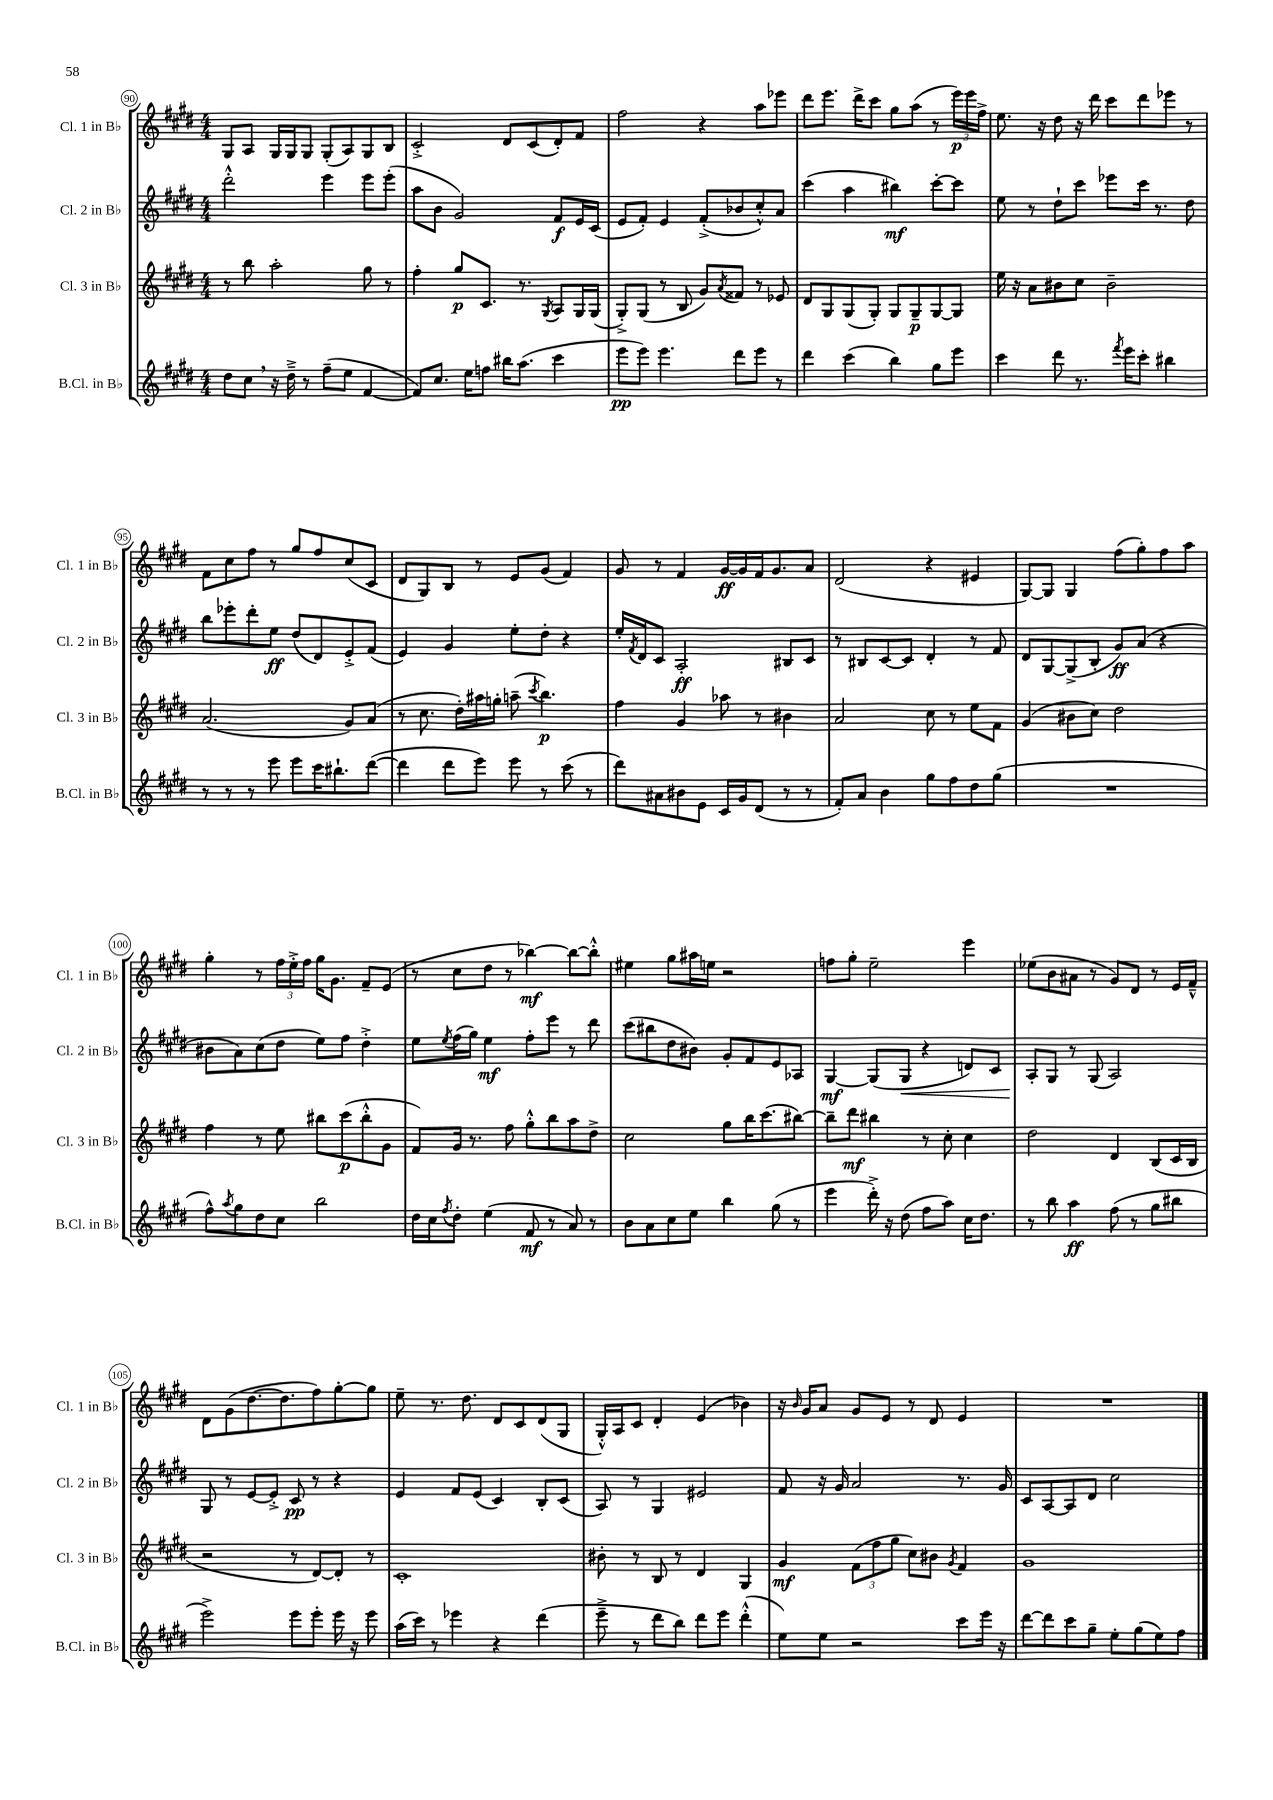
<<
\new StaffGroup <<
\new Staff = "s0" \with { instrumentName = "Cl. 1 in Bb" shortInstrumentName = "Cl. 1 in Bb" } {
    \clef treble \key e \major \numericTimeSignature \time 4/4
    gis8 a8 gis16 gis16 gis8 gis8-.( a8) gis8 b8 |
    cis'2-.-> dis'8 cis'8( dis'8-.) fis'8 |
    fis''2 r4 a''8 ees'''8 |
    dis'''8 e'''8. dis'''16-> cis'''8 gis''8 a''8( r8 \tuplet 3/2 { e'''16\p) e'''16 fis''16-> } |
    e''8. r16 dis''8 r16 dis'''16 cis'''8 dis'''8 ees'''8 r8 |
    fis'8 cis''8 fis''8 r8 gis''8 fis''8 cis''8( cis'8 |
    dis'8 gis8) b8 r8 e'8 gis'8( fis'4) |
    gis'8 r8 fis'4 gis'16~\ff gis'16 fis'16 gis'8. a'8 |
    dis'2( r4 eis'4 |
    gis8~) gis8 gis4 fis''8( gis''8-.) fis''8 a''8 |
    gis''4-. r8 \tuplet 3/2 { fis''16 e''16-.-> fis''16 } gis''16 gis'8. fis'8-- e'8( |
    r8 cis''8 dis''8 r8 bes''4~\mf) bes''8~ bes''8-.-^ |
    eis''4 gis''8 ais''16 e''16 r2 |
    f''8 gis''8-. e''2-- e'''4 |
    ees''8( b'8 ais'8 r8 gis'8) dis'8 r8 e'16 fis'16---^ |
    dis'8 gis'8( dis''8.~ dis''8. fis''8) gis''8~-. gis''8 |
    e''8-- r8. dis''8. dis'8 cis'8 dis'8( gis8 |
    gis16-.-^) a16 cis'8 dis'4-. e'4( bes'4) |
    r16 \grace { b'16 } gis'16 a'8 gis'8 e'8 r8 dis'8 e'4 |
    R1 \bar "|." |
}
\new Staff = "s1" \with { instrumentName = "Cl. 2 in Bb" shortInstrumentName = "Cl. 2 in Bb" } {
    \clef treble \key e \major \numericTimeSignature \time 4/4
    dis'''2-.-^ e'''4 e'''8 e'''8-.( |
    a''8 b'8 gis'2) fis'8\f e'16 cis'16( |
    e'8 fis'8-.) e'4 fis'8-.->( bes'8 cis''8-.-^) a'8 |
    cis'''4( a''4 bis''4\mf) cis'''8~-. cis'''8 |
    e''8 r8 dis''8-! cis'''8 ees'''8 cis'''16 r8. dis''8 |
    b''8 ees'''8-. dis'''8-. e''8\ff dis''8( dis'8) e'8-.-> fis'8( |
    e'4) gis'4 e''8-. dis''8-. r4 |
    e''16-. \acciaccatura { fis'8 } dis'16 cis'8 a2-.\ff bis8 cis'8 |
    r8 bis8 cis'8~ cis'8 dis'4-. r8 fis'8 |
    dis'8 gis8~ gis8->( b8-. gis'8\ff) a'8( r4 |
    bis'8 a'8) cis''8( dis''8 e''8) fis''8 dis''4-.-> |
    e''8 \acciaccatura { e''8 } fis''16( gis''16) e''4\mf fis''8-. e'''8 r8 dis'''8 |
    cis'''8( bis''8 dis''8 bis'8) gis'8-. fis'8 e'8 aes8 |
    gis4~\mf gis8( gis8\< r4 d'8) cis'8 |
    a8-.\! gis8 r8 gis8( a2) |
    gis8 r8 e'8~ e'8-.-> cis'8\pp r8 r4 |
    e'4 fis'8 e'8( cis'4) b8-. cis'8( |
    a8) r8 gis4 eis'2 |
    fis'8 r16 gis'16 a'2 r8. gis'16 |
    cis'8 a8~ a8 dis'8 cis''2 \bar "|." |
}
\new Staff = "s2" \with { instrumentName = "Cl. 3 in Bb" shortInstrumentName = "Cl. 3 in Bb" } {
    \clef treble \key e \major \numericTimeSignature \time 4/4
    r8 b''8 a''2-. gis''8 r8 |
    fis''4-. gis''8\p cis'8. r8. \acciaccatura { gis8 } a8 gis16 gis16( |
    gis8-.->) gis8( r8 b8 gis'8) \acciaccatura { a'8 } fisis'8 r8 ees'8 |
    dis'8 gis8 gis8( gis8-.) gis8 gis8--\p gis8~ gis8 |
    e''16 r16 a'8 bis'8 cis''8 bis'2-- |
    a'2.( gis'8) a'8( |
    r8 cis''8. dis''16-.) ais''16 g''16-. a''8--( \acciaccatura { cis'''8 } b''4.\p) |
    fis''4 gis'4 aes''8 r8 bis'4 |
    a'2 cis''8 r8 e''8 fis'8 |
    gis'4( bis'8 cis''8) dis''2 |
    fis''4 r8 e''8 bis''8 cis'''8\p( bis''8-.-^ gis'8 |
    fis'8) gis'16 r8. fis''8 gis''8-.-^ b''8 a''8 dis''8-> |
    cis''2 gis''8 b''16 cis'''8.( bis''8~) |
    bis''8-- dis'''8\mf bis''4 r8 cis''8-. cis''4 |
    dis''2 dis'4 b8( cis'16 b16 |
    r2 r8 dis'8~) dis'8-. r8 |
    cis'1-. |
    bis'8-. r8 b8 r8 dis'4 gis4 |
    gis'4\mf \tuplet 3/2 { fis'8( fis''8 gis''8 } cis''8) bis'8 \acciaccatura { gis'8 } fis'4 |
    gis'1 \bar "|." |
}
\new Staff = "s3" \with { instrumentName = "B.Cl. in Bb" shortInstrumentName = "B.Cl. in Bb" } {
    \clef treble \key e \major \numericTimeSignature \time 4/4
    dis''8 cis''8 \breathe r16 dis''16---> r8 fis''8--( e''8 fis'4~ |
    fis'8) cis''8. e''16 f''8 bis''16 a''8.( cis'''4 |
    e'''8\pp e'''8) e'''4. dis'''8 e'''8 r8 |
    dis'''4 cis'''4( b''4) gis''8 e'''8 |
    cis'''4 dis'''8 r8. \acciaccatura { fis'''8 } e'''16 cis'''8-. bis''4 |
    r8 r8 r8 e'''8 e'''8 cis'''16 bis''8.-! dis'''8~( |
    dis'''4 dis'''8 e'''8) e'''8 r8 cis'''8( r8 |
    dis'''8) ais'8 bis'8 e'8 cis'16 gis'16 dis'8( r8 r8 |
    fis'8-.) a'8 b'4 gis''8 fis''8 dis''8 gis''8( |
    R1 |
    fis''8-^) \acciaccatura { a''8 } gis''8 dis''8 cis''8 b''2 |
    dis''16 cis''16 \acciaccatura { fis''8 } dis''8-. e''4( fis'8\mf r8 a'8) r8 |
    b'8 a'8 cis''8 e''8 b''4 gis''8( r8 |
    e'''4 dis'''16-.->) r16 dis''8( fis''8 a''8) cis''16 dis''8. |
    r8 b''8 a''4\ff fis''8( r8 gis''8 bis''8 |
    e'''2->) e'''8 e'''8-. e'''16 r16 e'''8 |
    a''16( cis'''16) r8 ees'''4 r4 dis'''4( |
    e'''8---> r8 dis'''8 b''8) dis'''8 e'''8 dis'''4-.-^( |
    e''8) e''8 r2 cis'''8 e'''16 r16 |
    dis'''8~ dis'''8 cis'''8 gis''8-- e''8-. gis''8( e''8) fis''8 \bar "|." |
}
>>
>>
\layout { \context { \Score currentBarNumber = #90 \override BarNumber.stencil = #(make-stencil-circler 0.1 0.3 ly:text-interface::print) } }
